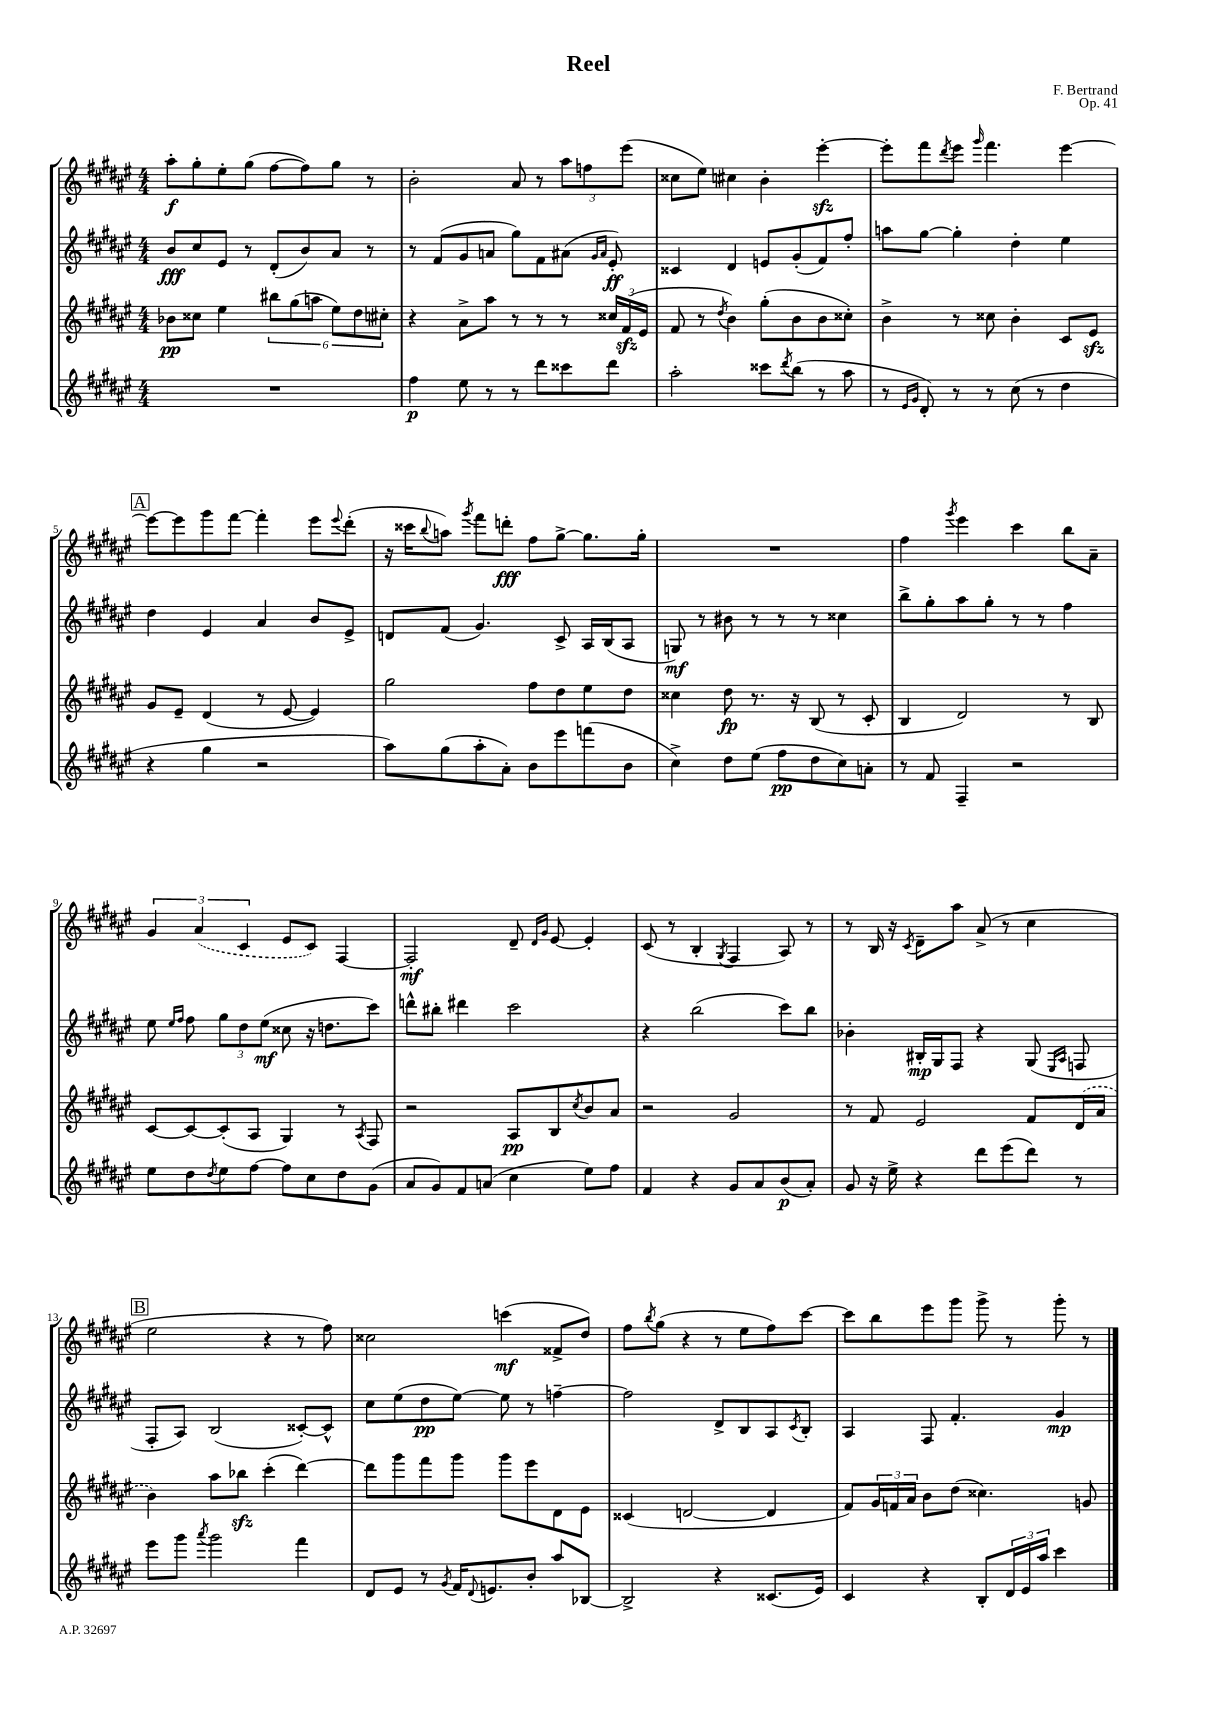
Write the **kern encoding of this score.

**kern	**kern	**kern	**kern
*staff4	*staff3	*staff2	*staff1
*clefG2	*clefG2	*clefG2	*clefG2
*k[f#c#g#d#a#e#]	*k[f#c#g#d#a#e#]	*k[f#c#g#d#a#e#]	*k[f#c#g#d#a#e#]
*M4/4	*M4/4	*M4/4	*M4/4
1r	8b-\L	8b/L	8aa#'\L
.	8cc##\J	8cc#/	8gg#'\
.	4ee#\	8e#/J	8ee#'\
.	.	8r	(8gg#\J
.	12bb#\L	(8d#'/L	[8ff#\L
.	(12gg#\	.	.
.	.	8b/)	8ff#\])
.	12aa\J	.	.
.	12ee#\L)	8a#/J	8gg#\J
.	12dd#\	.	.
.	.	8r	8r
.	12cc#'\J	.	.
=	=	=	=
4ff#\	4r	8r	2b'\
.	.	(8f#/L	.
8ee#\	8a#^\L	8g#/	.
8r	8aa#\J	8a/J	.
8r	8r	8gg#\L)	8a#/
8ddd#\L	8r	8f#\	8r
8ccc##\	8r	(8a#\J	12aa#\L
.	.	.	12ff\
.	.	16qqg#/LL	.
.	.	16qqa#/JJ	.
8ddd#\J	24cc##/LL	8e#'/)	.
.	(24f#/	.	(12eee#\J
.	24e#/JJ	.	.
=	=	=	=
2aa#'\	8f#/	4c##/	8cc##\L
.	8r	.	8ee#\J)
.	8qdd#/	.	.
.	4b\)	4d#/	4cc#\
8ccc##\L	(8gg#'\L	8e/L	4b'\
8qddd#/	.	.	.
(8bb\J	8b\	(8g#'/	.
8r	8b\	8f#/)	[4eee#'\
8aa#\	8cc##'\J)	8ff#'/J	.
=	=	=	=
8r	4b^\	8aa\L	8eee#'\]L
16qqe#/LL	.	.	.
16qqg#/JJ	.	.	.
8d#'/)	.	[8gg#\J	8fff#\
.	.	.	8qddd#/
8r	8r	4gg#'\]	8eee#\J
.	.	.	16qqggg#/
8r	8cc##\	.	4.fff#\
(8cc#\	4b'\	4dd#'\	.
8r	.	.	.
4dd#\	8c#/L	4ee#\	[4eee#\
.	8e#/J	.	.
=	=	=	=
4r	8g#/L	4dd#\	8eee#\_L
.	8e#~/J	.	8eee#\]
4gg#\	(4d#/	4e#/	8ggg#\
.	.	.	[8fff#\J
2r	8r	4a#/	4fff#'\]
.	[8e#/	.	.
.	4e#/])	8b/L	8eee#\L
.	.	.	8qqeee#/
.	.	8e#^/J	(8ddd#'\J
=	=	=	=
8aa#\L)	2gg#\	8d/L	16r
.	.	.	16ccc##\LK
.	.	.	8qqbb/
(8gg#\	.	(8f#/J	8aa\J)
.	.	.	8qggg#/
8aa#'\	.	4.g#/)	8fff#\L
8a#'\J)	.	.	8ddd'\J
8b\L	8ff#\L	.	8ff#\L
8eee#\	8dd#\	8c#^/	[8gg#^\J
(8fff\	8ee#\	16A#/LL	8.gg#\]L
.	.	(16B/J	.
8b\J	8dd#\J	8A#/J	.
.	.	.	16gg#'\Jk
=	=	=	=
4cc#^\)	4cc##\	8G/)	1r
.	.	8r	.
8dd#\L	8dd#\	8b#\	.
(8ee#\J	8.r	8r	.
8ff#\L	.	8r	.
.	16r	.	.
8dd#\	(8B/	8r	.
8cc#\)	8r	4cc##\	.
8a'\J	8c#'/	.	.
=	=	=	=
8r	4B/	8bb^\L	4ff#\
8f#/	.	8gg#'\	.
.	.	.	8qggg#/
4F#~/	2d#/)	8aa#\	4eee#\
.	.	8gg#'\J	.
2r	.	8r	4ccc#\
.	.	8r	.
.	8r	4ff#\	8bb\L
.	8B/	.	8a#~\J
=	=	=	=
8ee#\L	[8c#/L	8ee#\	6g#/
.	.	16qqee#/LL	.
.	.	16qqff#/JJ	.
8dd#\	8c#/_	8ff#\	.
.	.	.	(6a#/
8qdd#/	.	.	.
8ee#\	(8c#'/]	12gg#\L	.
.	.	12dd#\	6c#/
[8ff#\J	8A#/J	.	.
.	.	(12ee#\J	.
8ff#\]L	4G#/)	8cc##\	8e#/L
8cc#\	.	16r	8c#/J)
.	.	8.dd\L	.
8dd#\	8r	.	[4F#/
.	8qA#/	.	.
(8g#\J	8F#/	8ccc#\J)	.
=	=	=	=
8a#/L	2r	8ddd^^\L	2F#'/]
8g#/)	.	8bb#'\J	.
8f#/	.	4ddd#\	.
(8a/J	.	.	.
4cc#\	8A#/L	2ccc#\	8d#~/
.	.	.	16qqd#/LL
.	.	.	16qqg#/JJ
.	8B/	.	[8e#/
.	8qcc#/	.	.
8ee#\L)	8b/	.	4e#'/]
8ff#\J	8a#/J	.	.
=	=	=	=
4f#/	2r	4r	(8c#/
.	.	.	8r
4r	.	(2bb\	4B'/
.	.	.	8qG#/
8g#/L	2g#/	.	4F#/
8a#/	.	.	.
(8b/	.	8ccc#\L)	8A#/)
8a#'/J)	.	8bb\J	8r
=	=	=	=
8g#/	8r	4b-'\	8r
16r	8f#/	.	16B/
16ee#^\	.	.	16r
.	.	.	8qc#/
4r	2e#/	16B#'/LL	8d#~\L
.	.	16G#/J	.
.	.	8F#/J	8aa#\J
8ddd#\L	.	4r	(8a#^/
(8eee#\	.	.	8r
8ddd#\J)	8f#/L	(8G#/	4cc#\
.	.	16qqE#/LL	.
.	.	16qqA#/JJ	.
8r	(16d#/L	8F/	.
.	16a#/JJ	.	.
=	=	=	=
8eee#\L	4b\)	8F#'/L	2ee#\
8ggg#\J	.	8A#/J)	.
8qaaa#/	.	.	.
2ggg#\	8aa#\L	(2B/	.
.	8bb-\J	.	.
.	(4ccc#'\	.	4r
4fff#\	[4ddd#\)	[8c##'/L)	8r
.	.	8c##^^/]J	8ff#\)
=	=	=	=
8d#/L	8ddd#\]L	8cc#\L	2cc##\
8e#/J	8ggg#\	(8ee#\	.
8r	8fff#\	8dd#\	.
8qg#/	.	.	.
16f#/LK	8ggg#\J	[8ee#\J)	.
8qqd#/	.	.	.
8.e/	.	.	.
.	8ggg#\L	8ee#\]	(4ccc\
8b'/J	8eee#\	8r	.
8aa#/L	8d#\	[4ff~\	8f##^/L
[8B-/J	8e#\J	.	8dd#/J)
=	=	=	=
2B-^/]	(4c##/	2ff\]	8ff#\L
.	.	.	8qbb/
.	.	.	(8gg#\J
.	[2d/	.	4r
4r	.	8d#^/L	8r
.	.	8B/	8ee#\L
(8.c##/L	4d/]	8A#/	8ff#\)
.	.	8qc#/	.
.	.	8B'/J	[8ccc#\J
16e#/Jk)	.	.	.
=	=	=	=
4c#/	8f#/L)	4A#/	8ccc#\]L
.	24g#/L	.	8bb\
.	24f/	.	.
.	24a#/JJ	.	.
4r	8b\L	8F#/	8eee#\
.	(8dd#\J	4.f#'/	8ggg#\J
8B'/L	4.cc##\)	.	8ggg#^\
24d#/L	.	.	8r
24e#/	.	.	.
24aa#/JJ	.	.	.
4ccc#\	.	4g#/	8ggg#'\
.	8g/	.	8r
==	==	==	==
*-	*-	*-	*-
